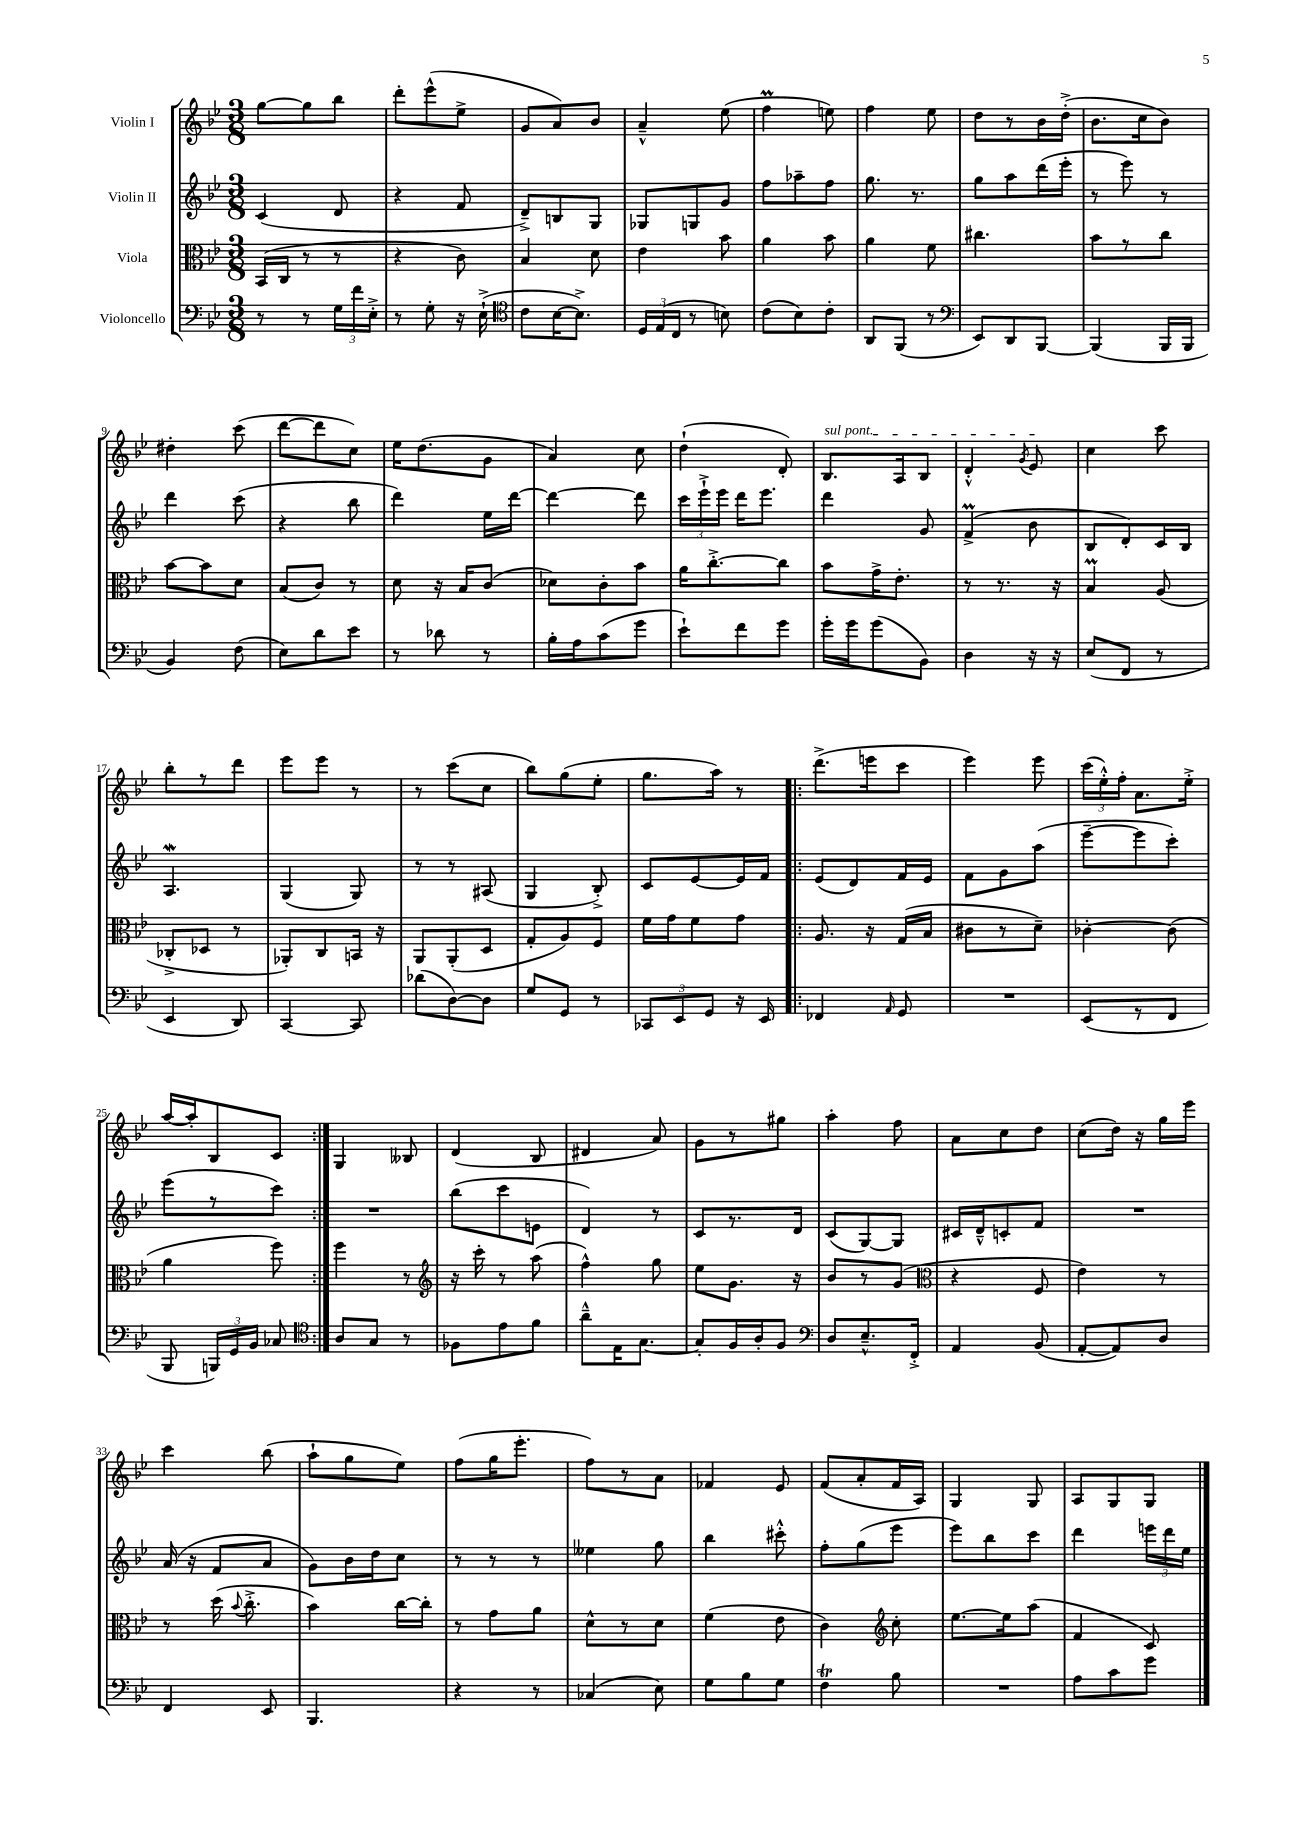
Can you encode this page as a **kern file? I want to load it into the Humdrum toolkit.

**kern	**kern	**kern	**kern
*staff4	*staff3	*staff2	*staff1
*clefF4	*clefC3	*clefG2	*clefG2
*k[b-e-]	*k[b-e-]	*k[b-e-]	*k[b-e-]
*M3/8	*M3/8	*M3/8	*M3/8
8r	(16BB-/LL	(4c/	[8gg\L
.	16C/JJ	.	.
8r	8r	.	8gg\]
24G\LL	8r	8d/	8bb-\J
24f\	.	.	.
24E-'^\JJ	.	.	.
=	=	=	=
8r	4r	4r	8ddd'\L
8G'\	.	.	(8eee-^^\
16r	8c\)	8f/	8ee-^\J
(16E-`^\	.	.	.
=	=	=	=
*clefC4	*	*	*
8c\L	4B-/	8d~^/L)	8g/L
[16B-\K	.	8B/	8a/)
8.B-^\]J)	.	.	.
.	8d\	8G/J	8b-/J
=	=	=	=
24D/LL	4e-\	8G-/L	4a~^^/
(24E-/	.	.	.
24C/JJ	.	.	.
8r	.	8G/	.
8B\)	8b-\	8g/J	(8ee-\
=	=	=	=
(8c\L	4a\	8ff\L	4ff\
8B-\)	.	8aa-~\	.
8c'\J	8b-\	8ff\J	8ee\)
=	=	=	=
8AA/L	4a\	8.gg\	4ff\
(8FF/J	.	.	.
.	.	8.r	.
8r	8f\	.	8ee-\
=	=	=	=
*clefF4	*	*	*
8EE-/L)	4.cc#\	8gg\L	8dd\L
8DD/	.	8aa\	8r
[8BBB-/J	.	(16ddd\L	16b-\L
.	.	16eee-'\JJ	(16dd'^\JJ
=	=	=	=
(4BBB-/]	8b-\L	8r	8.b-\L
.	8r	8eee-\)	.
.	.	.	16cc\k
16BBB-/LL	8cc\J	8r	8b-\J)
16BBB-/JJ	.	.	.
=	=	=	=
4BB-/)	[8b-\L	4ddd\	4dd#'\
.	8b-\]	.	.
(8F\	8d\J	(8ccc\	(8ccc\
=	=	=	=
8E-\L)	(8B-/L	4r	[8ddd\L
8d\	8c/J)	.	8ddd\]
8e-\J	8r	8bb-\	8cc\J)
=	=	=	=
8r	8d\	4ddd\)	16ee-\LK
.	.	.	(8.dd\
8d-\	16r	.	.
.	16B-/LK	.	.
8r	(8c/J	16ee-\LL	8g\J
.	.	[16ddd\JJ	.
=	=	=	=
16B-'\LL	8d-\L)	4ddd\_	4a/)
16A\J	.	.	.
(8c\	8c'\	.	.
8g\J	8b-\J	8ddd\]	8cc\
=	=	=	=
8e-`\L)	16a\LK	24ccc\LL	(4dd`\
.	.	24eee-`^\	.
.	[8.cc'^\	.	.
.	.	24eee-\JJ	.
8f\	.	16ddd\LK	.
.	.	8.eee-\J	.
8g\J	8cc\]J	.	8d'/)
=	=	=	=
16g'\LL	8b-\L	4ddd\	8.B-/L
16g\J	.	.	.
(8g\	16g^\K	.	.
.	8.e-'\J	.	16A/k
8BB-\J)	.	8g/	8B-/J
=	=	=	=
4D\	8r	(4f^/	4d'^^/
.	8.r	.	.
.	.	.	8qg/
16r	.	8b-\	8e-/
16r	16r	.	.
=	=	=	=
(8E-/L	4B-/	8B-/L	4cc\
8FF/J	.	8d'/)	.
8r	(8A/	16c/L	8ccc\
.	.	16B-/JJ	.
=	=	=	=
4EE-/	8C-'^/L	4.A/	8bb-'\L
.	8D-/J	.	8r
8DD/)	8r	.	8ddd\J
=	=	=	=
[4CC/	8AA-'/L)	(4G/	8eee-\L
.	8C/	.	8eee-\J
8CC/]	16BB/Jk	8G/)	8r
.	16r	.	.
=	=	=	=
(8d-\L	8AA/L	8r	8r
[8D\)	(8AA'/	8r	(8ccc\L
8D\]J	8D/J	(8A#/	8cc\J
=	=	=	=
8G/L	8G'/L	4G/	8bb-\L)
8GG/J	8A/)	.	(8gg\
8r	8F/J	8B-'^/)	8ee-'\J
=	=	=	=
12CC-/L	16f\LL	8c/L	8.gg\L
.	16g\J	.	.
12EE-/	.	.	.
.	8f\	[8e-/	.
12GG/J	.	.	.
.	.	.	16aa\Jk)
16r	8g\J	16e-/]L	8r
16EE-/	.	16f/JJ	.
=!|:	=!|:	=!|:	=!|:
4FF-/	8.A/	(8e-/L	(8.ddd^\L
.	.	8d/)	.
.	16r	.	16eee\k
16qqAA/	.	.	.
8GG/	(16G/LL	16f/L	8ccc\J
.	16B-/JJ	16e-/JJ	.
=	=	=	=
4.r	8c#\L	8f\L	4eee-\)
.	8r	8g\	.
.	8d~\J)	(8aa\J	8eee-\
=	=	=	=
(8EE-/L	[4c-'\	[8eee-~\L	(24ccc\LL
.	.	.	24ee-'^^\)
.	.	.	24ff'\JJ
8r	.	8eee-\]	8.a\L
8FF/J	(8c-\]	8ccc'\J)	.
.	.	.	16ee-'^\Jk
=	=	=	=
8BBB-/	4a\	(8eee-\L	[16aa/LL
.	.	.	16aa'/]J
24BBB/LL)	.	8r	8B-/
24GG/	.	.	.
24BB-/JJ	.	.	.
8C-/	8ff\)	8ccc\J)	8c/J
=:|!	=:|!	=:|!	=:|!
*clefC4	*	*	*
8A/L	4ff\	4.r	4G/
8G/J	.	.	.
8r	8r	.	8B--/
=	=	=	=
*	*clefG2	*	*
8F-\L	16r	(8bb-\L	(4d/
.	16ccc'\	.	.
8e-\	8r	8ccc\	.
8f\J	(8aa\	8e\J	8B-/
=	=	=	=
8a~^^\L	4ff^^\)	4d/)	4d#/
16E-\K	.	.	.
[8.G\J	.	.	.
.	8gg\	8r	8a/)
=	=	=	=
8G'/]L	8ee-\L	8c/L	8g\L
16F/L	8.g\J	8.r	8r
16A'/J	.	.	.
8F/J	.	.	8gg#\J
.	16r	16d/Jk	.
=	=	=	=
*clefF4	*	*	*
8D/L	8b-/L	(8c/L	4aa'\
8.E-~^^/	8r	[8G/)	.
.	(8g/J	8G/]J	8ff\
16FF'^/Jk	.	.	.
=	=	=	=
*	*clefC3	*	*
4AA/	4r	16c#/LL	8a\L
.	.	16d~^^/J	.
.	.	8c'/	8cc\
(8BB-/	8F/	8f/J	8dd\J
=	=	=	=
[8AA'/L	4e-\)	4.r	(8cc\L
8AA/])	.	.	16dd\Jk)
.	.	.	16r
8D/J	8r	.	16gg\LL
.	.	.	16eee-\JJ
=	=	=	=
4FF/	8r	(16a/	4ccc\
.	.	16r	.
.	(16dd\	8f/L	.
.	8qqb-/	.	.
.	8.cc'^\	.	.
8EE-/	.	8a/J	(8bb-\
=	=	=	=
4.BBB-/	4b-\)	8g\L)	8aa`\L
.	.	16b-\L	8gg\
.	.	16dd\J	.
.	[16cc\LL	8cc\J	8ee-\J)
.	16cc'\]JJ	.	.
=	=	=	=
4r	8r	8r	(8ff\L
.	8g\L	8r	16gg\K
.	.	.	8.eee-'\J
8r	8a\J	8r	.
=	=	=	=
(4C-/	8d^^\L	4ee--\	8ff\L)
.	8r	.	8r
8E-\)	8d\J	8gg\	8a\J
=	=	=	=
8G\L	(4f\	4bb-\	4f-/
8B-\	.	.	.
8G\J	8e-\	8ccc#'^^\	8e-/
=	=	=	=
4F\	4c\)	8ff'\L	(8f/L
.	.	(8gg\	8a'/
*	*clefG2	*	*
8B-\	8cc'\	8eee-\J	16f/L
.	.	.	16A/JJ)
=	=	=	=
4.r	[8.ee-\L	8eee-\L)	4G/
.	.	8bb-\	.
.	16ee-\]k	.	.
.	(8aa\J	8ccc\J	8G/
=	=	=	=
8A\L	4f/	4ddd\	8A/L
8c\	.	.	8G/
8g\J	8c/)	24eee\LL	8G/J
.	.	24ddd\	.
.	.	24ee-\JJ	.
==	==	==	==
*-	*-	*-	*-
